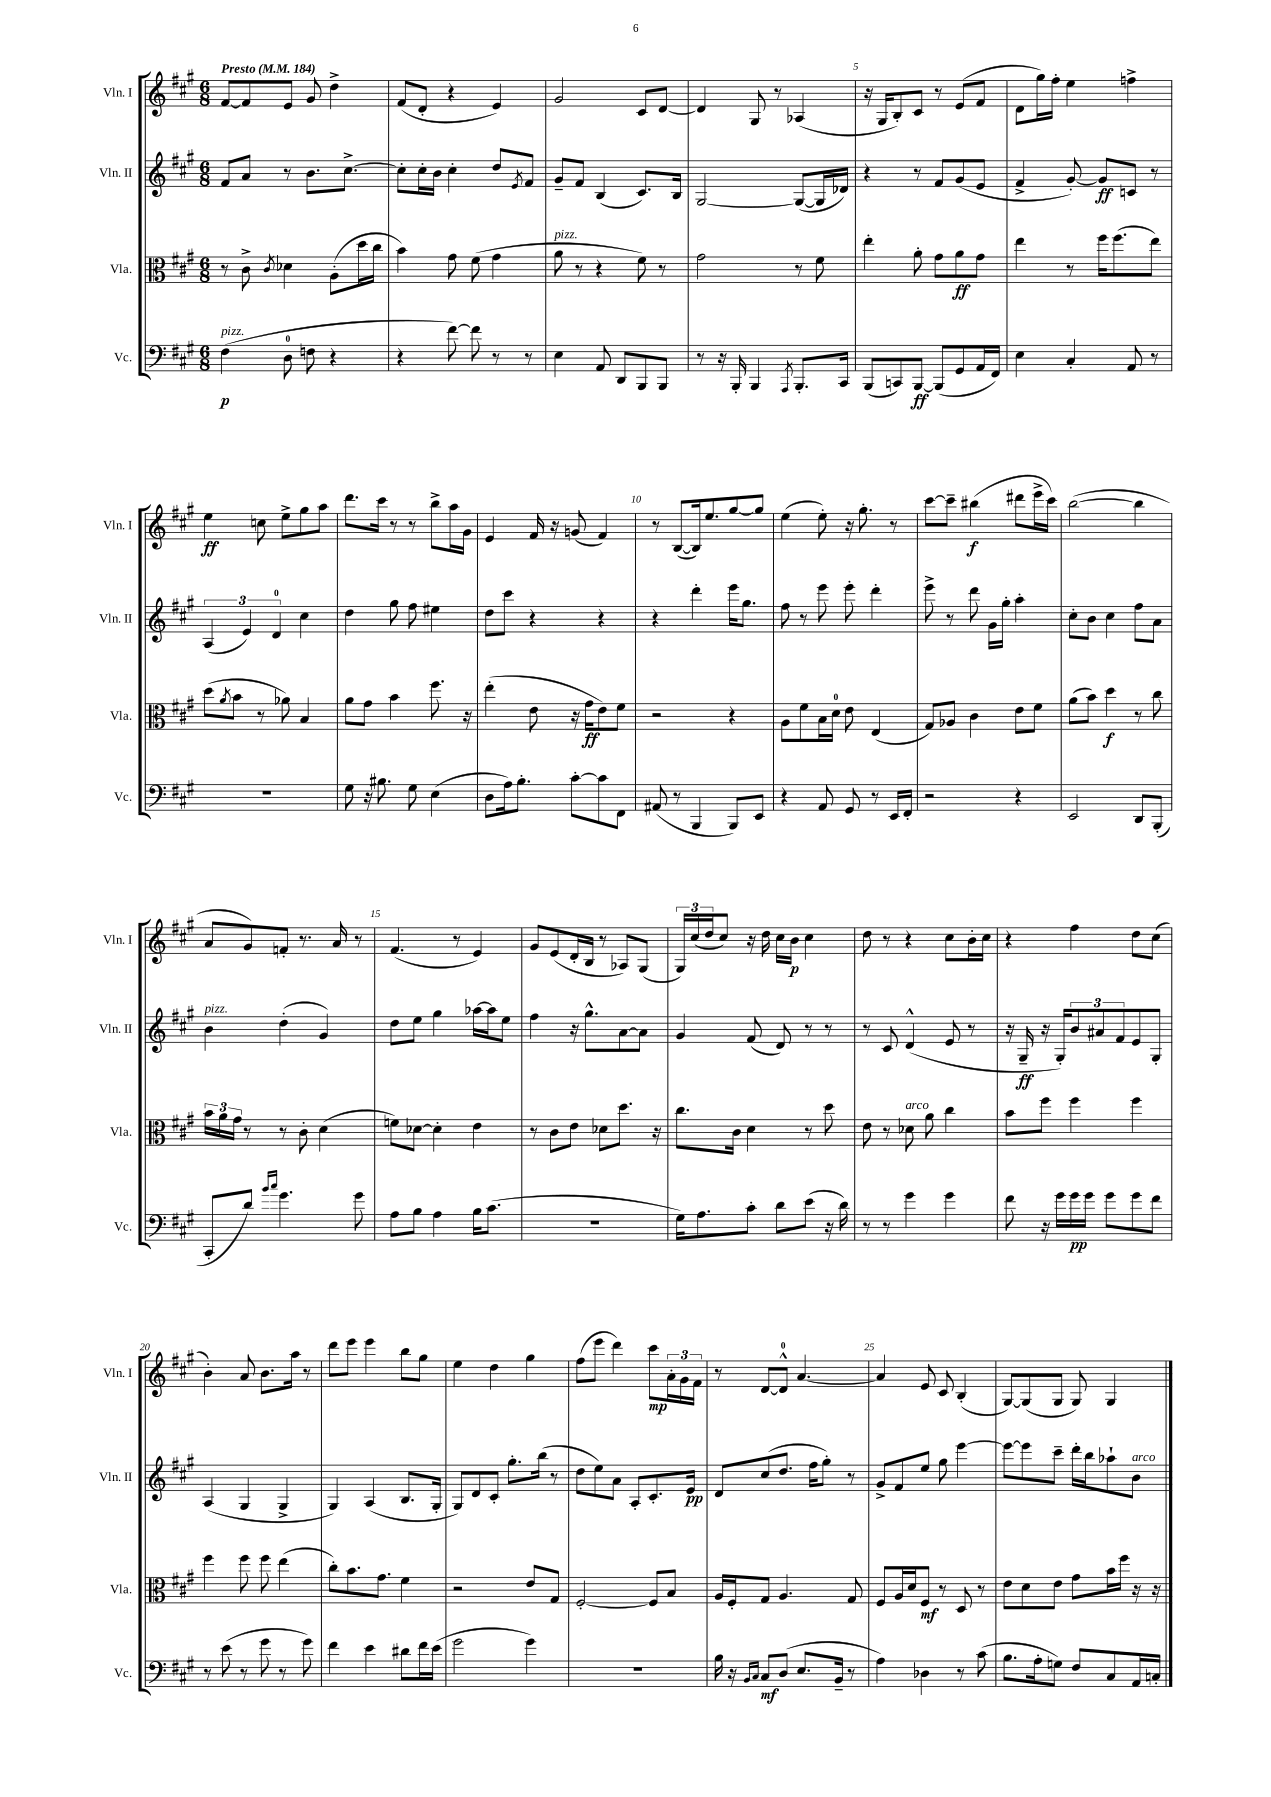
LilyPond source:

<<
\new StaffGroup <<
\new Staff = "s0" \with { instrumentName = "Vln. I" shortInstrumentName = "Vln. I" } {
    \clef treble \key a \major \numericTimeSignature \time 6/8 \tempo "Presto" 4 = 184
    fis'8~ fis'8 e'8 gis'8 d''4-> |
    fis'8( d'8-. r4 e'4) |
    gis'2 cis'8 d'8~ |
    d'4 gis8 r8 aes4( |
    r16 gis16 b8-.) cis'8 r8 e'8( fis'8 |
    d'8 gis''16) fis''16-. e''4 f''4-> |
    e''4\ff c''8 e''8-> gis''8 a''8 |
    d'''8. cis'''16 r8 r8 b''8-> a''16 gis'16 |
    e'4 fis'16 r16 g'8( fis'4) |
    r8 b8~( b16) e''8. gis''8~ gis''8 |
    e''4( e''8-.) r16 gis''8.-. r8 |
    cis'''8~ cis'''8-- bis''4\f( dis'''8 e'''16-> cis'''16) |
    b''2~( b''4 |
    a'8 gis'8) f'8-. r8. a'16 r8 |
    fis'4.( r8 e'4) |
    gis'8 e'8( d'16-. b16 r8 aes8) gis8( |
    \tuplet 3/2 { gis16) cis''16( d''16 } cis''8) r16 d''16 cis''16 b'16\p cis''4 |
    d''8 r8 r4 cis''8 b'16-. cis''16 |
    r4 fis''4 d''8 cis''8( |
    b'4-.) a'8 b'8. a''16 r8 |
    d'''8 e'''8 e'''4 b''8 gis''8 |
    e''4 d''4 gis''4 |
    fis''8( e'''8 d'''4) cis'''8\mp \tuplet 3/2 { a'16-. gis'16 fis'16 } |
    r8 d'8~ d'8-0-^ a'4.~ |
    a'4 e'8 cis'8 b4-.( |
    gis8~) gis8( gis8 gis8) gis4 \bar "|." |
}
\new Staff = "s1" \with { instrumentName = "Vln. II" shortInstrumentName = "Vln. II" } {
    \clef treble \key a \major \numericTimeSignature \time 6/8
    fis'8 a'8 r8 b'8. cis''8.~-> |
    cis''8-. cis''16-. b'16 cis''4-. d''8 \acciaccatura { e'8 } fis'8 |
    gis'8-- fis'8 b4( cis'8.) b16 |
    gis2~ gis8~( gis16 des'16) |
    r4 r8 fis'8 gis'8( e'8 |
    fis'4-> gis'8~-.) gis'8\ff c'8 r8 |
    \tuplet 3/2 { a4( e'4) d'4-0 } cis''4 |
    d''4 gis''8 fis''8 eis''4 |
    d''8 cis'''8 r4 r4 |
    r4 d'''4-. e'''16 gis''8. |
    fis''8 r8 e'''8 e'''8-. d'''4-. |
    e'''8-> r8 d'''8 gis'16 gis''16-. a''4-. |
    cis''8-. b'8 cis''4 fis''8 a'8 |
    b'4^\markup { \italic "pizz." } d''4-.( gis'4) |
    d''8 e''8 gis''4 aes''16~ aes''16 e''8 |
    fis''4 r16 gis''8.-^ a'8~ a'8 |
    gis'4 fis'8( d'8) r8 r8 |
    r8 cis'8 d'4-^( e'8 r8 |
    r16 gis16--\ff r16 gis16-.) \tuplet 3/2 { b'8 ais'8 fis'8 } e'8 gis8-. |
    a4( gis4 gis4-> |
    gis4) a4( b8. gis16-. |
    gis8) d'8 cis'8-. gis''8.-. b''16( r8 |
    d''8 e''8) a'8 a8-. cis'8.-. e'16\pp |
    d'8 cis''8( d''8. fis''16 gis''8-.) r8 |
    gis'8-> fis'8 e''8 gis''8 e'''4~ |
    e'''8~ e'''8 cis'''8-- d'''16-. b''16 aes''8-! b'8^\markup { \italic "arco" } \bar "|." |
}
\new Staff = "s2" \with { instrumentName = "Vla." shortInstrumentName = "Vla." } {
    \clef alto \key a \major \numericTimeSignature \time 6/8
    r8 cis'8-> \acciaccatura { cis'8 } des'4 a8-.( d''16 cis''16 |
    b'4) gis'8 fis'8( gis'4 |
    a'8^\markup { \italic "pizz." } r8 r4 fis'8) r8 |
    gis'2 r8 fis'8 |
    e''4-. a'8-. gis'8 a'8\ff gis'8 |
    e''4 r8 fis''16 fis''8.( e''8) |
    d''8( \acciaccatura { a'8 } b'8 r8 aes'8) b4 |
    a'8 gis'8 b'4 fis''8. r16 |
    e''4-.( e'8 r16 gis'16\ff e'8) fis'8 |
    r2 r4 |
    a8 fis'8 b16 d'16-0 e'8 e4( |
    gis8) aes8 cis'4 e'8 fis'8 |
    a'8( b'8) d''4\f r8 cis''8 |
    \tuplet 3/2 { b'16 a'16 gis'16 } r8 r8 cis'8-. d'4( |
    f'8) des'8~ des'4-. e'4 |
    r8 cis'8 e'8 des'8 d''8. r16 |
    cis''8. cis'16 d'4 r8 d''8 |
    e'8 r8 des'8^\markup { \italic "arco" } a'8 cis''4 |
    b'8 fis''8 fis''4 fis''4 |
    fis''4 fis''8 fis''8 e''4( |
    cis''8-.) b'8. gis'8. fis'4 |
    r2 e'8 gis8 |
    fis2~-. fis8 b8 |
    a16 fis16-. gis8 a4. gis8 |
    fis8 a16 d'16 fis8\mf r8 d8 r8 |
    e'8 d'8 e'8 gis'8 b'16 fis''16 r16 r16 \bar "|." |
}
\new Staff = "s3" \with { instrumentName = "Vc." shortInstrumentName = "Vc." } {
    \clef bass \key a \major \numericTimeSignature \time 6/8
    fis4\p^\markup { \italic "pizz." }( d8-0 f8 r4 |
    r4 fis'8~) fis'8 r8 r8 |
    e4 a,8 d,8 b,,8 b,,8 |
    r8 r16 b,,16-. b,,4 \acciaccatura { a,,8 } b,,8.-. cis,16 |
    b,,8( c,8) b,,8~\ff b,,8( gis,8 a,16 fis,16) |
    e4 cis4-. a,8 r8 |
    R2. |
    gis8 r16 bis8. gis8 e4( |
    d8 a16) b8.-. cis'8~-. cis'8 fis,8 |
    ais,8( r8 b,,4 b,,8) e,8 |
    r4 a,8 gis,8 r8 e,16 fis,16-. |
    r2 r4 |
    e,2 d,8 b,,8-.( |
    cis,8-. d'8) \grace { b'16 cis''16 } gis'4. gis'8 |
    a8 b8 a4 b16 cis'8.( |
    R2. |
    gis16) a8. cis'8-. d'8 e'8( r16 d'16) |
    r8 r8 gis'4 gis'4 |
    fis'8 r16 gis'16 gis'16\pp gis'16 gis'8 gis'8 fis'8 |
    r8 e'8( r8 gis'8 r8 gis'8) |
    fis'4 e'4 dis'8 fis'16 e'16( |
    gis'2 gis'4) |
    R2. |
    b16 r16 \grace { b,16 cis16 } cis8\mf d8( e8. b,16-- r8 |
    a4) des4 r8 cis'8( |
    b8. a16-. g8) fis8 cis8 a,16 c16-. \bar "|." |
}
>>
>>
\layout { \context { \Score \override BarNumber.break-visibility = ##(#f #t #t) barNumberVisibility = #(every-nth-bar-number-visible 5) } }
